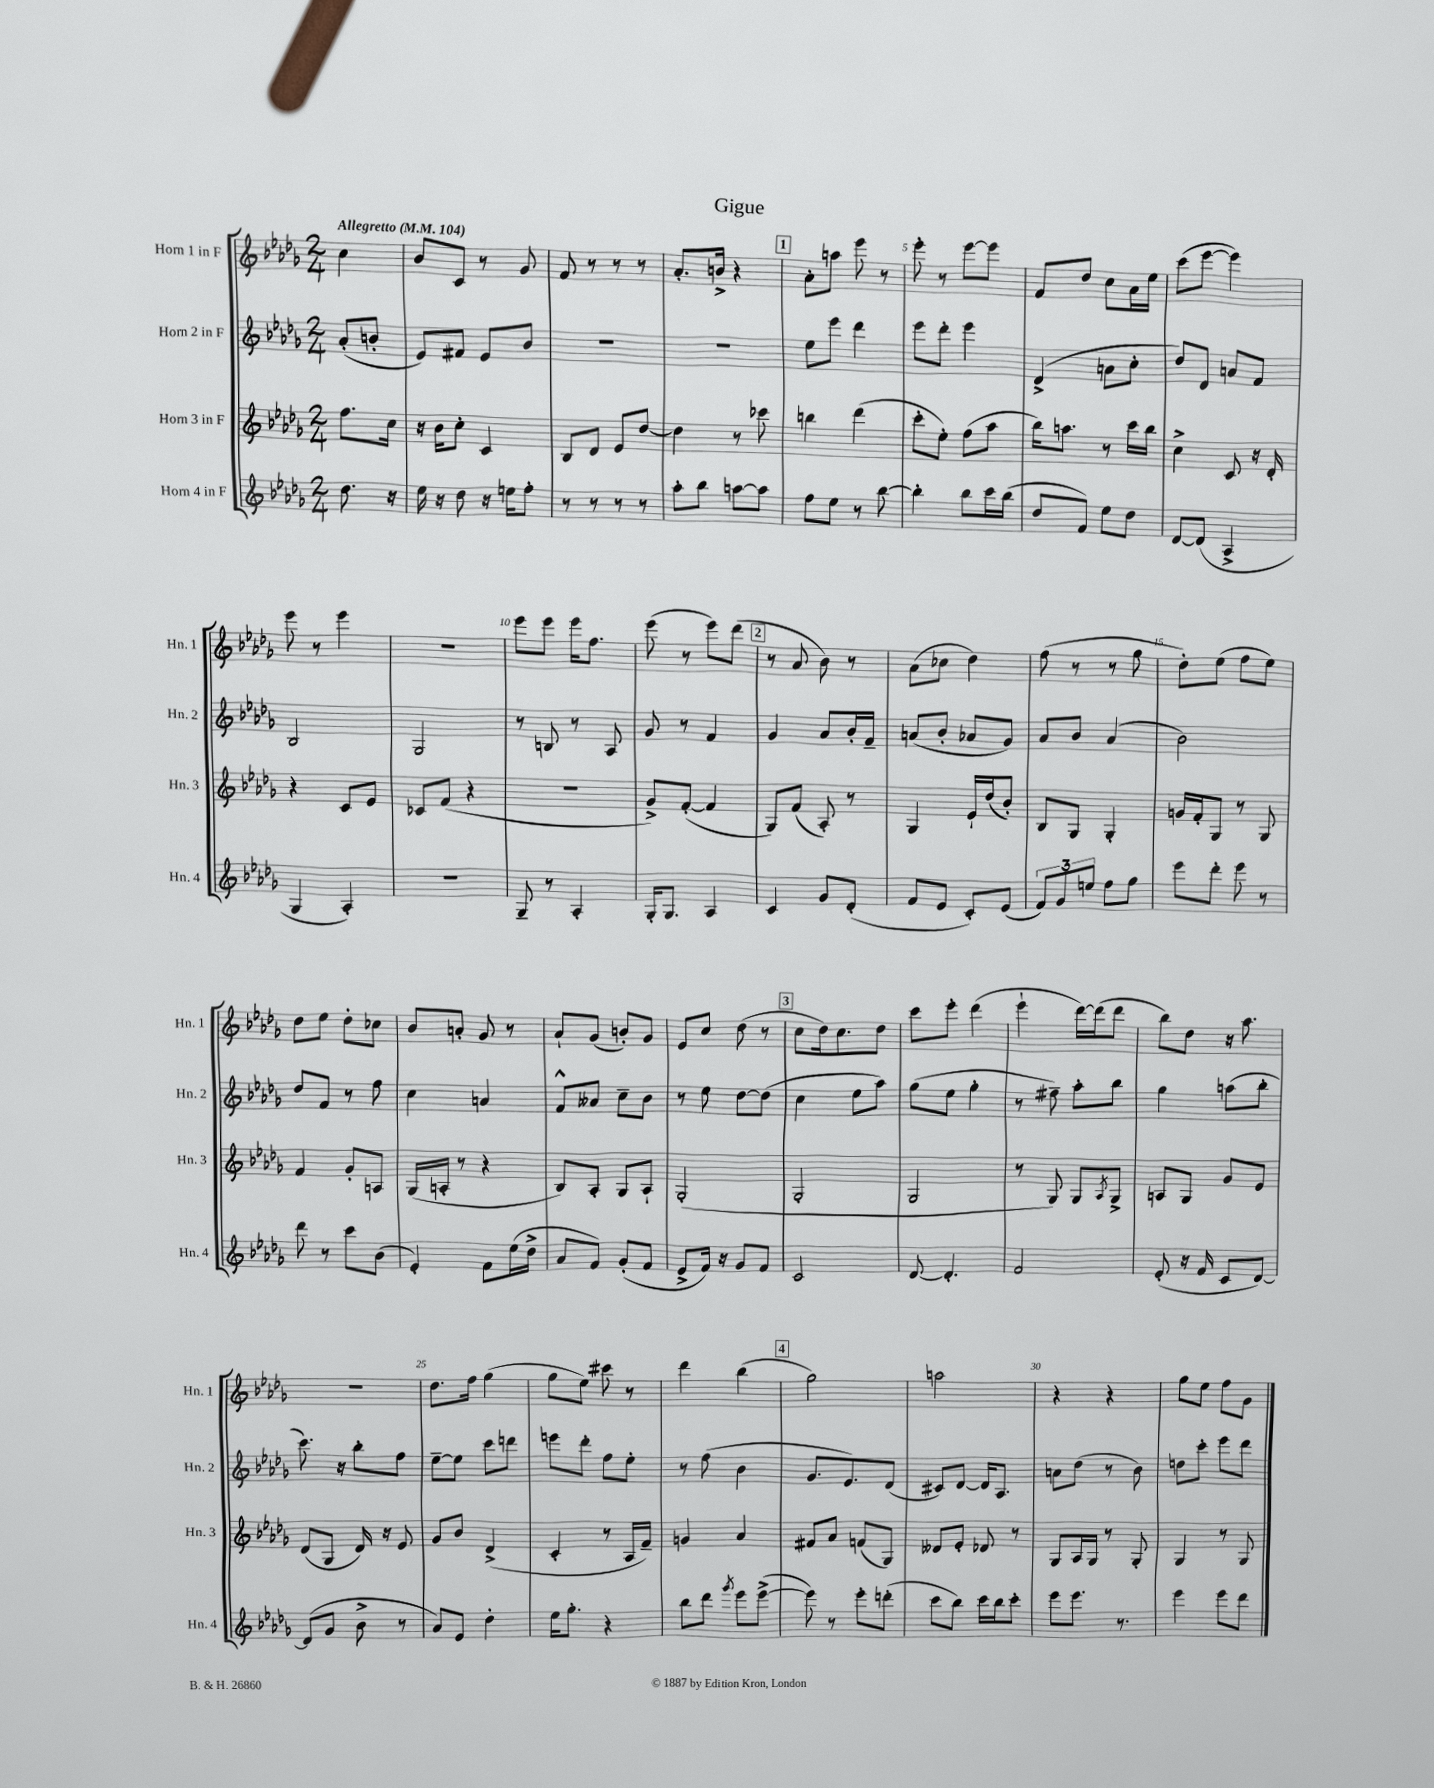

**kern	**kern	**kern	**kern
*staff4	*staff3	*staff2	*staff1
*clefG2	*clefG2	*clefG2	*clefG2
*k[b-e-a-d-g-]	*k[b-e-a-d-g-]	*k[b-e-a-d-g-]	*k[b-e-a-d-g-]
*M2/4	*M2/4	*M2/4	*M2/4
*MM104	*MM104	*MM104	*MM104
8.dd-\	8.ff\L	(8a-'/L	4cc\
.	.	8b'/J	.
16r	16cc\Jk	.	.
=	=	=	=
16ee-\	16r	8e-/L)	8b-/L
16r	16b-\LK	.	.
8dd-\	8cc'\J	8f#/J	8c/J
16r	4c/	8e-/L	8r
16ee\LK	.	.	.
8ff'\J	.	8b-/J	8g-/
=	=	=	=
8r	8B-/L	2r	8f/
8r	8d-/J	.	8r
8r	8e-/L	.	8r
8r	[8dd-/J	.	8r
=	=	=	=
8aa-'\L	4dd-\]	2r	8.a-'/L
8bb-\J	.	.	.
.	.	.	16b^/Jk
[8aa\L	8r	.	4r
8aa\]J	8ccc-\	.	.
=	=	=	=
8ff\L	4bb\	8ee-\L	8a-'\L
8ee-\J	.	8eee-\J	8aa\J
8r	(4ddd-\	4ddd-\	8eee-\
[8bb-\	.	.	8r
=	=	=	=
4bb-'\]	8ccc'\L	8eee-\L	8eee-'\
.	8ee-'\J)	8ddd-'\J	8r
8bb-\L	(8ff\L	4eee-\	[8eee-\L
16ccc\L	8aa-\J	.	8eee-\]J
(16bb-\JJ	.	.	.
=	=	=	=
8dd-/L	16bb-\LK)	(4d-^/	8f/L
.	8.aa\J	.	.
8f/J)	.	.	8dd-/J
8ee-\L	8r	8a\L	8cc\L
8dd-\J	16ccc\LL	8cc'\J	16a-\L
.	16bb-\JJ	.	16ee-\JJ
=	=	=	=
[8d-/L	4cc^\	8dd-/L)	(8ccc\L
(8d-/]J	.	8d-/J	[8eee-\J
4A-^/	8c/	8a/L	4eee-\])
.	16r	8f/J	.
.	16d-'/	.	.
=	=	=	=
4G-/	4r	2B-/	8eee-\
.	.	.	8r
4A-'/)	8c/L	.	4eee-\
.	8e-/J	.	.
=	=	=	=
2r	8c-/L	2G-/	2r
.	(8f/J	.	.
.	4r	.	.
=	=	=	=
8G-~/	2r	8r	8eee-\L
8r	.	8B/	8eee-\J
4A-'/	.	8r	16eee-\LK
.	.	.	8.ff\J
.	.	8A-/	.
=	=	=	=
16G-'/LK	8g-^/L)	8g-/	(8eee-\
8.G-/J	.	.	.
.	([8f'/J	8r	8r
4A-/	4f/]	4f/	8eee-\L)
.	.	.	(8ddd-\J
=	=	=	=
4c/	8G-/L)	4g-/	8r
.	(8f/J	.	8a-/
8g-/L	8A-'/)	8a-/L	8b-\)
(8d-'/J	8r	16b-'/L	8r
.	.	16f~/JJ	.
=	=	=	=
8f/L	4G-/	(8a/L	(8a-\L
8e-/J	.	8b-'/J	8cc-\J
8c'/L)	16e-`/LL	8a-/L	4dd-\)
.	(16dd-/J	.	.
(8e-/J	8b-'/J)	8g-/J)	.
=	=	=	=
12f/L)	8B-/L	8a-/L	(8ff\
12g-/	.	.	.
.	8G-/J	8b-/J	8r
12ee/J	.	.	.
8ff\L	4G-'/	(4a-/	8r
8gg-\J	.	.	8gg-\
=	=	=	=
8eee-\L	16g/LL	2b-\)	8dd-'\L)
.	16f'/J	.	.
8ddd-'\J	8G-/J	.	(8ee-\J
8eee-\	8r	.	8ff\L
8r	8G-/	.	8ee-\J)
=	=	=	=
8ddd-\	4f/	8dd-/L	8dd-\L
8r	.	8f/J	8ee-\J
8ccc\L	8g-'/L	8r	8dd-'\L
(8b-\J	8A/J	8ff\	8cc-\J
=	=	=	=
4e-'/)	(16G-/LL	4cc\	8b-/L
.	16A'/JJ	.	.
.	8r	.	8a'/J
8f\L	4r	4a/	8g-/
(16ee-\L	.	.	8r
16dd-^\JJ	.	.	.
=	=	=	=
8a-/L	8B-/L)	8f^^/L	8a-`/L
8f/J)	8A-'/J	8a--/J	(8g-/J
(8g-'/L	8G-/L	8cc~\L	8b'/L)
8f/J	8A-`/J	8b-\J	8g-/J
=	=	=	=
8e-^/L	(2G-'/	8r	8e-/L
16f/Jk)	.	8ee-\	8cc/J
16r	.	.	.
8g-/L	.	[8dd-\L	(8dd-\
8f/J	.	(8dd-\]J	8r
=	=	=	=
2c/	2G-'/	4cc\	8cc\L
.	.	.	16dd-\k)
.	.	.	8.cc\
.	.	8ee-\L	.
.	.	8aa-\J)	8dd-\J
=	=	=	=
[8d-/	2G-/	(8gg-\L	8ccc\L
4.d-'/]	.	8ee-\J	8eee-'\J
.	.	4gg-'\	(4ddd-\
=	=	=	=
2f/	8r	8r	4eee-`\
.	8G-/)	8ff#~\)	.
.	8G-/L	8aa-'\L	[16ddd-\LL)
.	.	.	(16ddd-\]J
.	8qA-/	.	.
.	8G-^/J	8bb-\J	8ddd-\J
=	=	=	=
(8e-'/	8A/L	4gg-\	8bb-\L)
16r	8G-/J	.	8dd-\J
16f/	.	.	.
8c/L	8g-/L	(8aa\L	16r
.	.	.	8.aa-\
[8d-/J)	8e-/J	8bb-'\J	.
=	=	=	=
(8d-/]L	(8d-/L	8.ccc\)	2r
8g-/J	8G-/J	.	.
.	.	16r	.
8b-^\	16d-/)	8bb-'\L	.
.	16r	.	.
8r	8e-/	8ff\J	.
=	=	=	=
8a-/L)	8g-/L	[8ee-~\L	8.dd-\L
8e-/J	8b-/J	8ee-\]J	.
.	.	.	16ff\Jk
4dd-'\	(4d-^/	8ccc\L	(4gg-\
.	.	8ddd\J	.
=	=	=	=
16ee-\LK	4c'/	8eee\L	8gg-\L
8.gg-'\J	.	.	.
.	.	8ddd-'\J	8ee-\J)
4r	8r	8ff\L	8ccc#\
.	16A-/LL	8ee-'\J	8r
.	16f~/JJ)	.	.
=	=	=	=
8bb-\L	4g/	8r	4ddd-\
8ddd-\J	.	(8ff\	.
8qggg-/	.	.	.
8eee-\L	4a-/	4b-\	(4bb-\
([8eee-^\J	.	.	.
=	=	=	=
8eee-\])	8f#/L	8.g-/L	2gg-\)
8r	8a-/J	.	.
.	.	8.e-/)	.
8eee-'\L	(8f/L	.	.
(8ddd'\J	8G-/J)	(8d-/J	.
=	=	=	=
8ccc\L	8d--/L	8c#/L)	2aa\
8bb-\J)	8e-'/J	[8d-/J	.
16ccc\LL	8d-/	16d-/]LK	.
16bb-\J	.	8.A-/J	.
8ccc'\J	8r	.	.
=	=	=	=
8eee-\L	8G-/L	8a\L	4r
8.eee-\J	16A-/L	(8dd-\J	.
.	16G-/JJ	.	.
.	8r	8r	4r
8.r	.	.	.
.	8G-'/	8b-\)	.
=	=	=	=
4eee-\	4G-/	8dd\L	8gg-\L
.	.	8ccc'\J	8ee-\J
8eee-\L	8r	8eee-\L	8ff\L
8ddd-\J	8G-/	8ddd-\J	8g-\J
==	==	==	==
*-	*-	*-	*-
